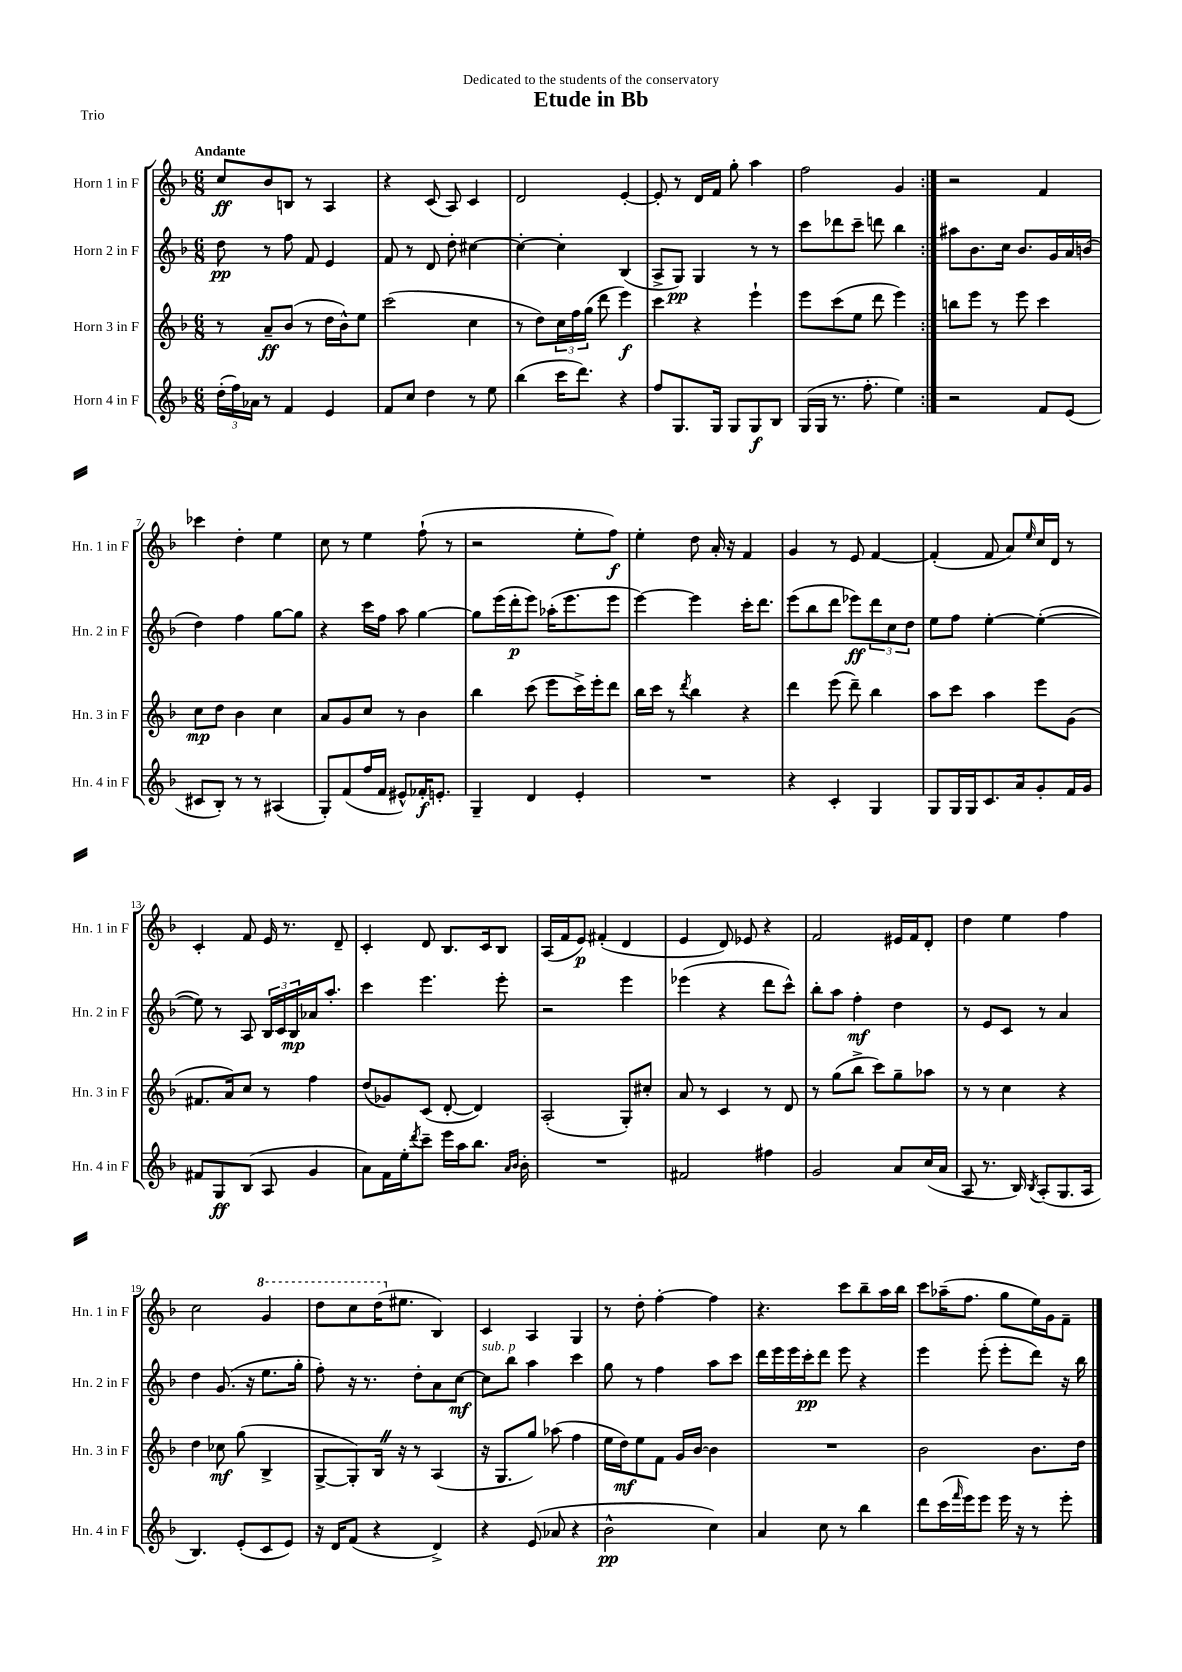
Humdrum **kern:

**kern	**kern	**kern	**kern
*staff4	*staff3	*staff2	*staff1
*clefG2	*clefG2	*clefG2	*clefG2
*k[b-]	*k[b-]	*k[b-]	*k[b-]
*M6/8	*M6/8	*M6/8	*M6/8
(24dd'	8r	8dd	8cc
24ff)	.	.	.
24a-	.	.	.
8r	8a~	8r	8b-
4f	(8b-	8ff	8B
.	8r	8f	8r
4e	16dd	4e	4A
.	16b-^^)	.	.
.	8ee	.	.
=	=	=	=
8f	(2ccc	8f	4r
8cc	.	8r	.
4dd	.	8d	(8c
.	.	8dd'	8A)
8r	4cc	[4cc#	4c
8ee	.	.	.
=	=	=	=
(4bb-	8r	4cc#'_	2d
.	8dd)	.	.
16ccc	24cc	4cc#']	.
.	24ff	.	.
8.ddd)	.	.	.
.	(24gg	.	.
.	8ddd	.	.
4r	4eee)	(4B-	[4e'
=	=	=	=
8ff	4ccc	8A^	8e']
8.G	.	8G)	8r
.	4r	4G	16d
16G	.	.	16f
8G	.	.	8gg'
8G	4eee`	8r	4aa
8B-	.	8r	.
=	=	=	=
(16G	8eee	8ccc	2ff
16G	.	.	.
8.r	(8ccc	8ddd-	.
.	8ee	8ccc~	.
8.ff'	.	.	.
.	8ddd	8ddd	.
4ee)	4eee)	4bb-	4g
=:|!	=:|!	=:|!	=:|!
2r	8bb	8aa#	2r
.	8eee	8.b-	.
.	8r	.	.
.	.	16cc	.
.	8eee	8.b-	.
8f	4ccc	.	4f
.	.	16g	.
(8e	.	16a	.
.	.	(16b	.
=	=	=	=
8c#	8cc	4dd)	4ccc-
8B-')	8dd	.	.
8r	4b-	4ff	4dd'
8r	.	.	.
(4A#	4cc	[8gg	4ee
.	.	8gg]	.
=	=	=	=
8G')	8a	4r	8cc
(8f	8g	.	8r
16ff	8cc	16ccc	4ee
16f	.	16ff	.
8e#^^)	8r	8aa	.
16f-'	4b-	[4gg	(8ff`
8.e'	.	.	.
.	.	.	8r
=	=	=	=
4G~	4bb-	8gg]	2r
.	.	(16eee	.
.	.	16ddd'	.
4d	(8ccc	8eee)	.
.	8eee	(16aa-'	.
.	.	8.eee	.
4e'	16ccc^)	.	8ee'
.	16eee'	.	.
.	8ddd	8eee	8ff)
=	=	=	=
2.r	16bb-	[4eee)	4ee'
.	16ccc	.	.
.	8r	.	.
.	8qddd	.	.
.	4bb-	4eee]	8dd
.	.	.	16a'
.	.	.	16r
.	4r	16ccc'	4f
.	.	8.ddd	.
=	=	=	=
4r	4ddd	(8eee	4g
.	.	8bb-	.
4c'	(8eee	8ddd	8r
.	8ddd~)	8eee-)	8e
4G	4bb-	12ddd	[4f
.	.	12cc	.
.	.	12dd	.
=	=	=	=
8G	8aa	8ee	(4f']
16G	8ccc	8ff	.
16G	.	.	.
8.c	4aa	[4ee'	8f
.	.	.	8a)
16a	.	.	.
.	.	.	16qqee
8g'	8eee	(4ee'_	16cc
.	.	.	16d
16f	(8g	.	8r
16g	.	.	.
=	=	=	=
8f#	8.f#	8ee])	4c'
8G	.	8r	.
.	16a)	.	.
(8B-	8cc	8A	8f
8A	8r	24B-	16e
.	.	24c	.
.	.	.	8.r
.	.	24B-	.
4g	4ff	16a-	.
.	.	8.aa'	.
.	.	.	8d~
=	=	=	=
8a)	(8dd	4ccc	4c'
16f	8g-)	.	.
16ee'	.	.	.
8qddd	.	.	.
8ccc~	(8c	4.eee	8d
16eee	[8d'	.	8.B-
16aa	.	.	.
8.bb-	4d])	.	.
.	.	.	16c
.	.	8eee'	8B-
16qqa	.	.	.
16qqb-	.	.	.
16b-'	.	.	.
=	=	=	=
2.r	(2A'	2r	(16A
.	.	.	16f
.	.	.	8e)
.	.	.	(4f#'
.	8G')	4eee	4d
.	8cc#'	.	.
=	=	=	=
2f#	8a	(4eee-	4e
.	8r	.	.
.	4c	4r	8d)
.	.	.	8e-
4ff#	8r	8ddd	4r
.	8d	8ccc^^)	.
=	=	=	=
2g	8r	8bb-'	2f
.	(8gg	8aa	.
.	8bb-^	4ff'	.
.	8ccc)	.	.
8a	8gg~	4dd	16e#
.	.	.	16f
(16cc	8aa-	.	8d'
16a	.	.	.
=	=	=	=
8A	8r	8r	4dd
8.r	8r	8e	.
.	4cc	8c	4ee
16B-)	.	.	.
8qB-	.	.	.
(8A'	.	8r	.
8.G	4r	4a	4ff
16A	.	.	.
=	=	=	=
4.B-)	4dd	4dd	2cc
.	8cc-	(8.g	.
(8e'	(8gg	.	.
.	.	16r	.
8c	4B-^	8.ee	4gg
8e)	.	.	.
.	.	16gg'	.
=	=	=	=
16r	[8G^	8ff')	8ddd
16d	.	.	.
(8f	8G'])	16r	8ccc
.	.	8.r	.
4r	16B-	.	(16ddd
.	16r	.	8.ee#
.	8r	8dd'	.
4d^)	(4A	8a	4B-)
.	.	[8cc	.
=	=	=	=
4r	16r	8cc]	4c
.	8.G	.	.
.	.	8bb-	.
(8e	8gg)	4aa	4A
8a-	(8aa-	.	.
4r	4ff	4ccc	4G
=	=	=	=
2b-^^	16ee	8gg	8r
.	16dd)	.	.
.	8ee	8r	8dd'
.	8f	4ff	[4ff'
.	16g	.	.
.	[16b-	.	.
4cc)	4b-]	8aa	4ff]
.	.	8ccc	.
=	=	=	=
4a	2.r	16ddd	4.r
.	.	16eee	.
.	.	16eee	.
.	.	16ccc'	.
8cc	.	8ddd	.
8r	.	8eee	8ccc
4bb-	.	4r	8bb-~
.	.	.	16aa
.	.	.	16bb-
=	=	=	=
8ddd	2b-	4eee	8ccc
(16ccc	.	.	(16aa-~
16qqfff	.	.	.
16eee)	.	.	8.ff
8eee	.	(8eee'	.
16eee	.	8eee'	8gg
16r	.	.	.
8r	8.b-	8ddd)	16ee)
.	.	.	16g
8eee'	.	16r	8f~
.	16dd	16bb-	.
==	==	==	==
*-	*-	*-	*-
